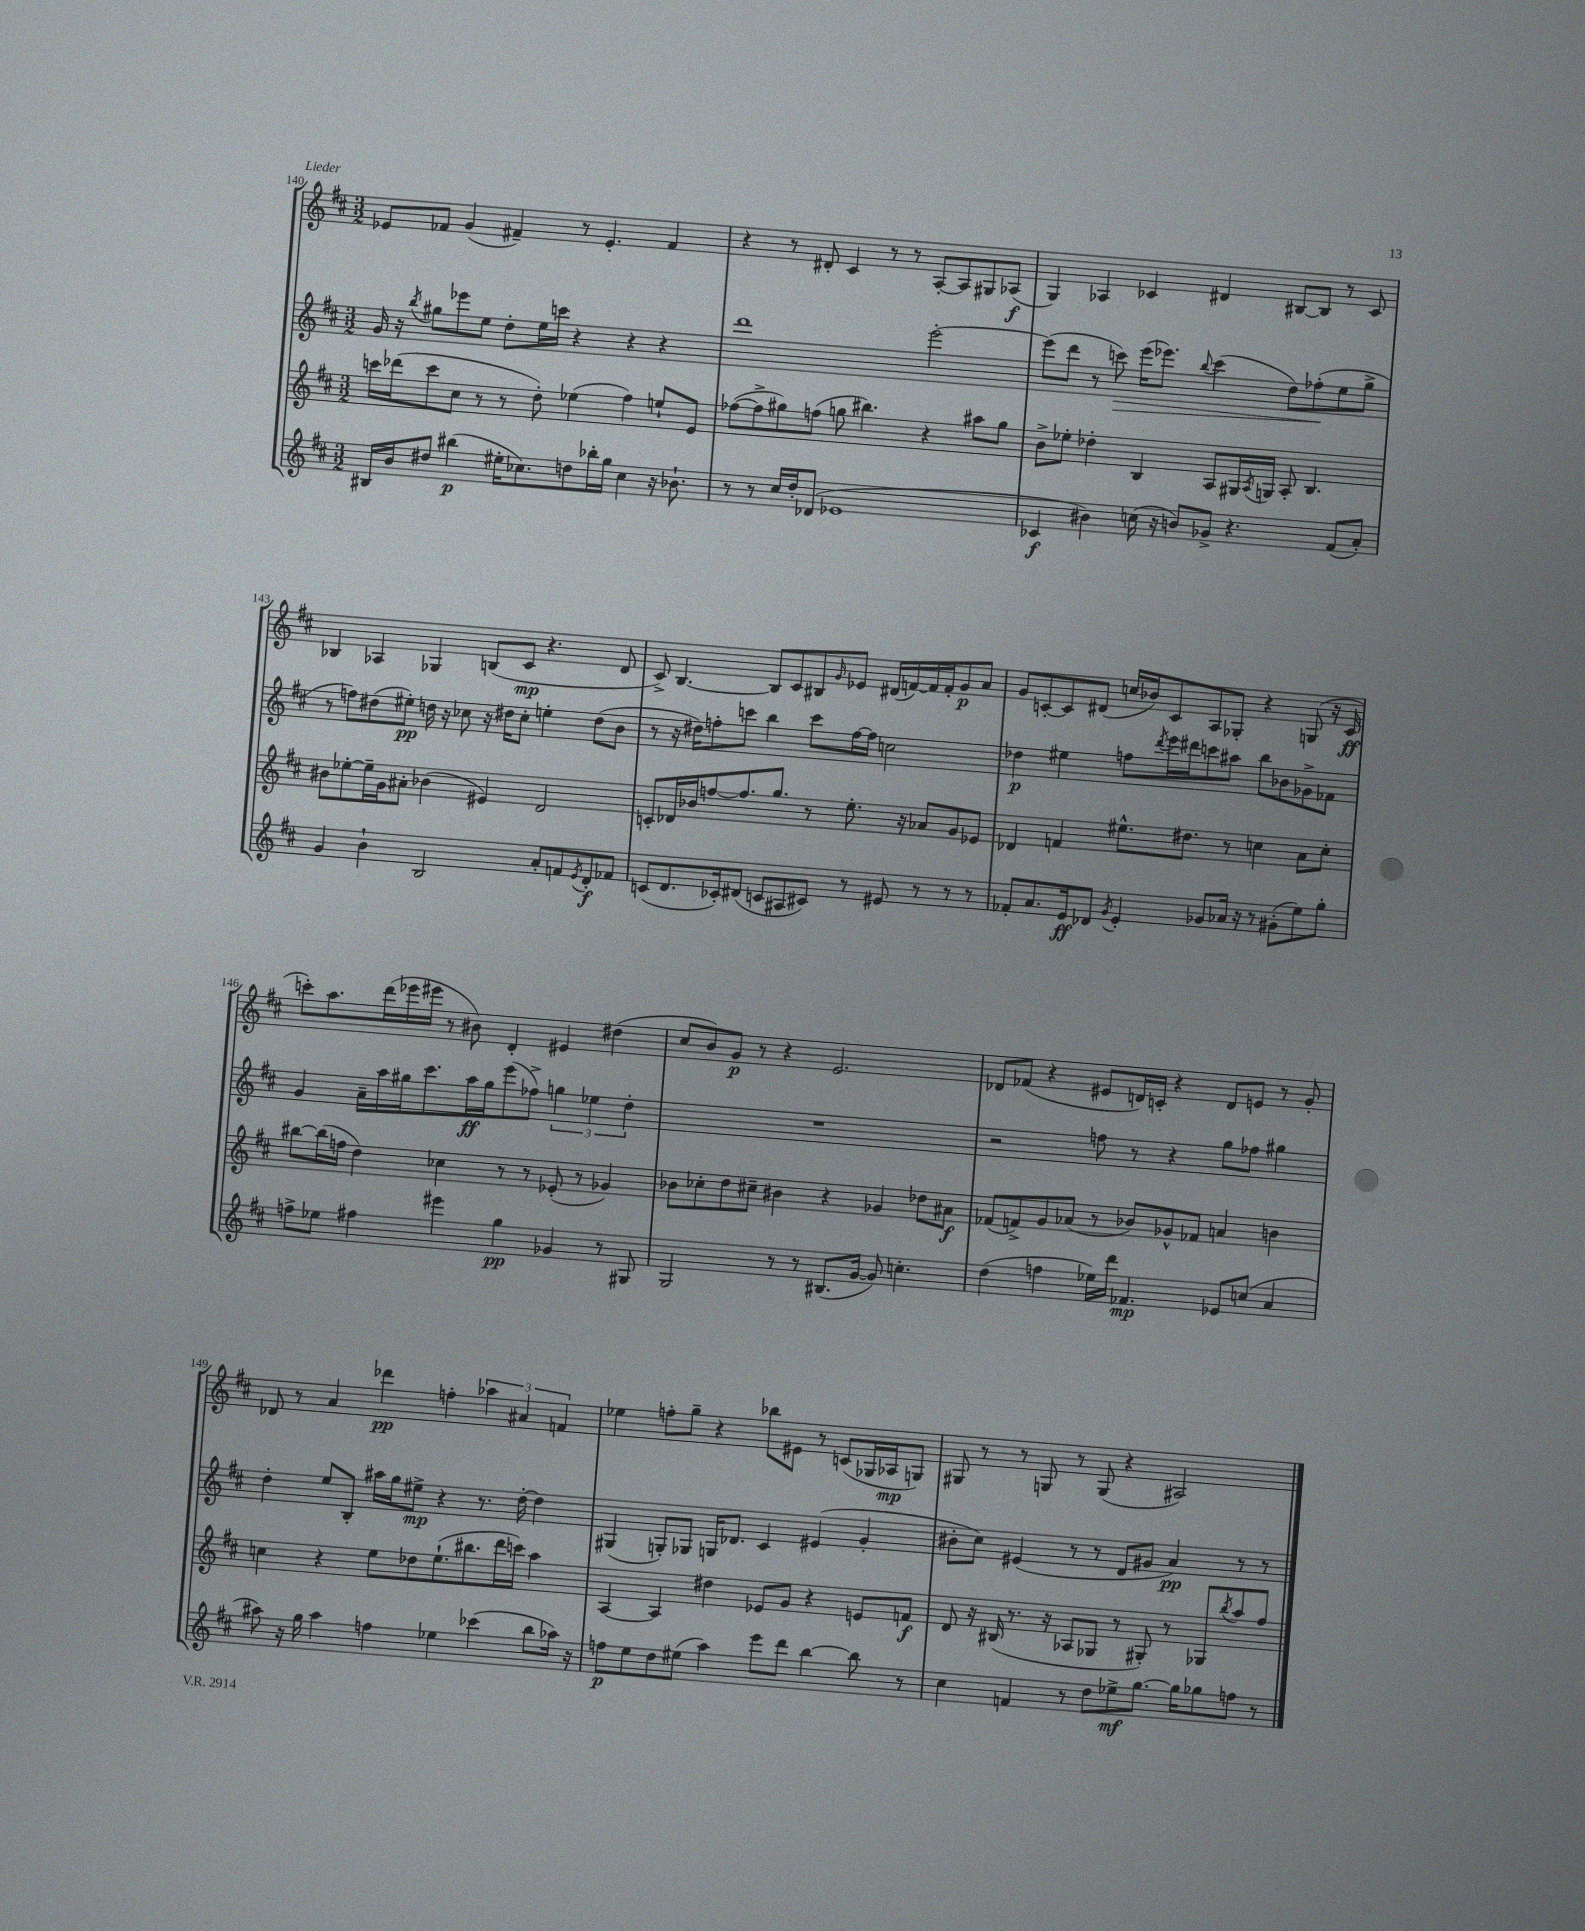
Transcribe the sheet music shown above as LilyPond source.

<<
\new StaffGroup <<
\new Staff = "s0" {
    \clef treble \key d \major \numericTimeSignature \time 3/2
    ees'8 fes'8 g'4( fis'4--) r8 ees'4.-. fis'4 |
    r4 r8 dis'8-. cis'4 r8 r8 a8~-. a8 gis8 aes8\f( |
    g4) aes4 ces'4 dis'4 bis8~ bis8 r8 ces'8 |
    bes4 aes4 ges4 b8( cis'8\mp r4. d'8 |
    cis'8->) b4.~ b8 cis'8 bis8 \grace { g'16 } ees'8 dis'16( f'16~) f'16 f'16-. g'8\p a'8 |
    g'8 c'8~-. c'8 dis'8( c''16 bes'16) c'8 a8 ges8-. r4 g8( r16 c'16\ff |
    c'''8-.) a''8. d'''16( ees'''16 eis'''16 r8 bis'8) d'4-. eis'4 dis''4( |
    cis''8 b'8) g'8\p r8 r4 e'2. |
    des'8 fes'8( r4 eis'8 d'16) c'16-. r4 d'8 e'8 r8 g'8-. |
    des'8 r8 a'4 des'''4\pp f''4-. \tuplet 3/2 { aes''4 ais'4 f'4 } |
    ees''4 f''8-. g''8-- r4 bes''8 eis'8 r8 c'8( ges16 aes16\mp g8) |
    gis8 r8 r8 g8 r8 g8( r4 ais2) \bar "|." |
}
\new Staff = "s1" {
    \clef treble \key d \major \numericTimeSignature \time 3/2
    g'16 r16 \acciaccatura { b''8 } gis''8 ees'''8 e''8 d''8-. e''16 c'''16 r4 r4 r4 |
    d'''1 e'''2~-. |
    e'''8( d'''8 r8 c'''8\>) e'''16( ees'''8.) \appoggiatura { b''8 } c'''4( d''8) fes''8-.\!( e''8 g''8-> |
    r8 f''8) dis''8( eis''8-.\pp) d''16 r16 ces''8 r16 dis''16 ces''8-. e''4-. dis''8( b'8 |
    r8 r16 dis''16) f''8-. c'''8 b''4 c'''8 f''16~ f''16 c''2 |
    des''4\p eis''4 f''8 \acciaccatura { d'''8 } e'''16 dis'''16 c'''8 ais''8 b''8 bes'8 ges'8-> fes'8 |
    g'4 a'16-- a''16 gis''16 cis'''8. a''16\ff gis''16 e'''8( fes''8->) \tuplet 3/2 { g''4 ees''4 d''4-. } |
    R1. |
    r2 f''8 r8 r4 g''8 fes''8 gis''4 |
    d''4-. e''8 b8-. ais''16 g''16 eis''8->\mp r4 r8. d''16~-. d''4 |
    gis4( g8-.) ges8 g16 des'8. cis'4 eis'4( g'4-. |
    bis'8-. cis''8) eis'4( r8 r8 d'8 gis'8 a'4\pp) r8 r8 \bar "|." |
}
\new Staff = "s2" {
    \clef treble \key d \major \numericTimeSignature \time 3/2
    c'''16 des'''16( c'''8 cis''8 r8 r8 d''8-.) ees''4( fis''4) e''8-! e'8 |
    fes''8~( fes''8-> gis''8) f''8( g''8 bis''4.) r4 ais''8 g''8 |
    b'8-> ees''8-. des''4-. b4 a8 gis16 \acciaccatura { a8 } g16 a8-. b4. |
    bis'8 ees''8~-. ees''16-- g'16 ais'8-. bes'4( eis'4) d'2 |
    c'8-. des'16 bes'16 f''8~ f''8. g''8. r8 e''8.-. r16 aes'8 g'8 ees'8 |
    des'4 f'4 eis''8.-^ dis''8. r8 c''4 a'8 c''8-. |
    bis''8~ bis''16( f''16 d''4) ces''4 r8 r8 ees'8-.( r8 ges'4) |
    bes'8 ces''8-. d''8 cis''8-- bis'4 r4 ges'4 des''8 ais'8\f |
    fes'8( f'8->) g'8 aes'8( r8 bes'8) ges'8-^ fes'8 a'4 b'4 |
    c''4 r4 e''8 des''8 e''8.-!( bis''8. d'''16 c'''16) a''4 |
    a4~ a4 dis''4 ees'8 g'8 r4 e'8 f'8\f |
    d'8 r16 bis16( r8. r16 aes8 ges8 r8 gis8-.) r8 ges8 \acciaccatura { b''8 } a''8 fis''8 \bar "|." |
}
\new Staff = "s3" {
    \clef treble \key d \major \numericTimeSignature \time 3/2
    bis16 b'16 dis''8 bis''4\p( eis''16-. ces''8.) d''8 bes''16-. g''16 ces''4 r16 bes'8.-! |
    r8 r8 cis''16 d''16-. des'8( ees'1 |
    ces'4\f bis'4) c''16( r16 b'8) ges'8-> r4. fis'8( a'8-.) |
    g'4 b'4-! b2 a'8-. f'8 \acciaccatura { e'8 } d'8-.\f fes'8 |
    c'8( d'8. ces'16-.) dis'8( c'8 ais8 cis'8) r8 eis'8 r8 r8 r8 |
    fes'8-. a'8. e'16\ff des'8 \acciaccatura { g'8 } e'4-. ges'8 aes'16 r16 r8 gis'8-.( e''8) g''8-. |
    f''8-> ees''8 fis''4 eis'''4 g''4\pp ges'4 r8 gis8 |
    g2 r8 r8 bis8.( g'16~ g'8) c''4.-. |
    d''4( f''4 ees''16) d'''16 fes'4.\mp ees'8 c''8( a'4 |
    ais''8) r16 g''16 ais''4 f''4 ees''4 ces'''4( b''8 aes''16) r16 |
    f''8\p e''8 d''8 eis''8( a''4) e'''8 d'''8 b''4~ b''8 r8 |
    cis''4 f'4 r8 d''8 ees''8->\mf g''8.~ g''16 ges''8 f''8 r8 \bar "|." |
}
>>
>>
\layout { \context { \Score currentBarNumber = #140 } }
